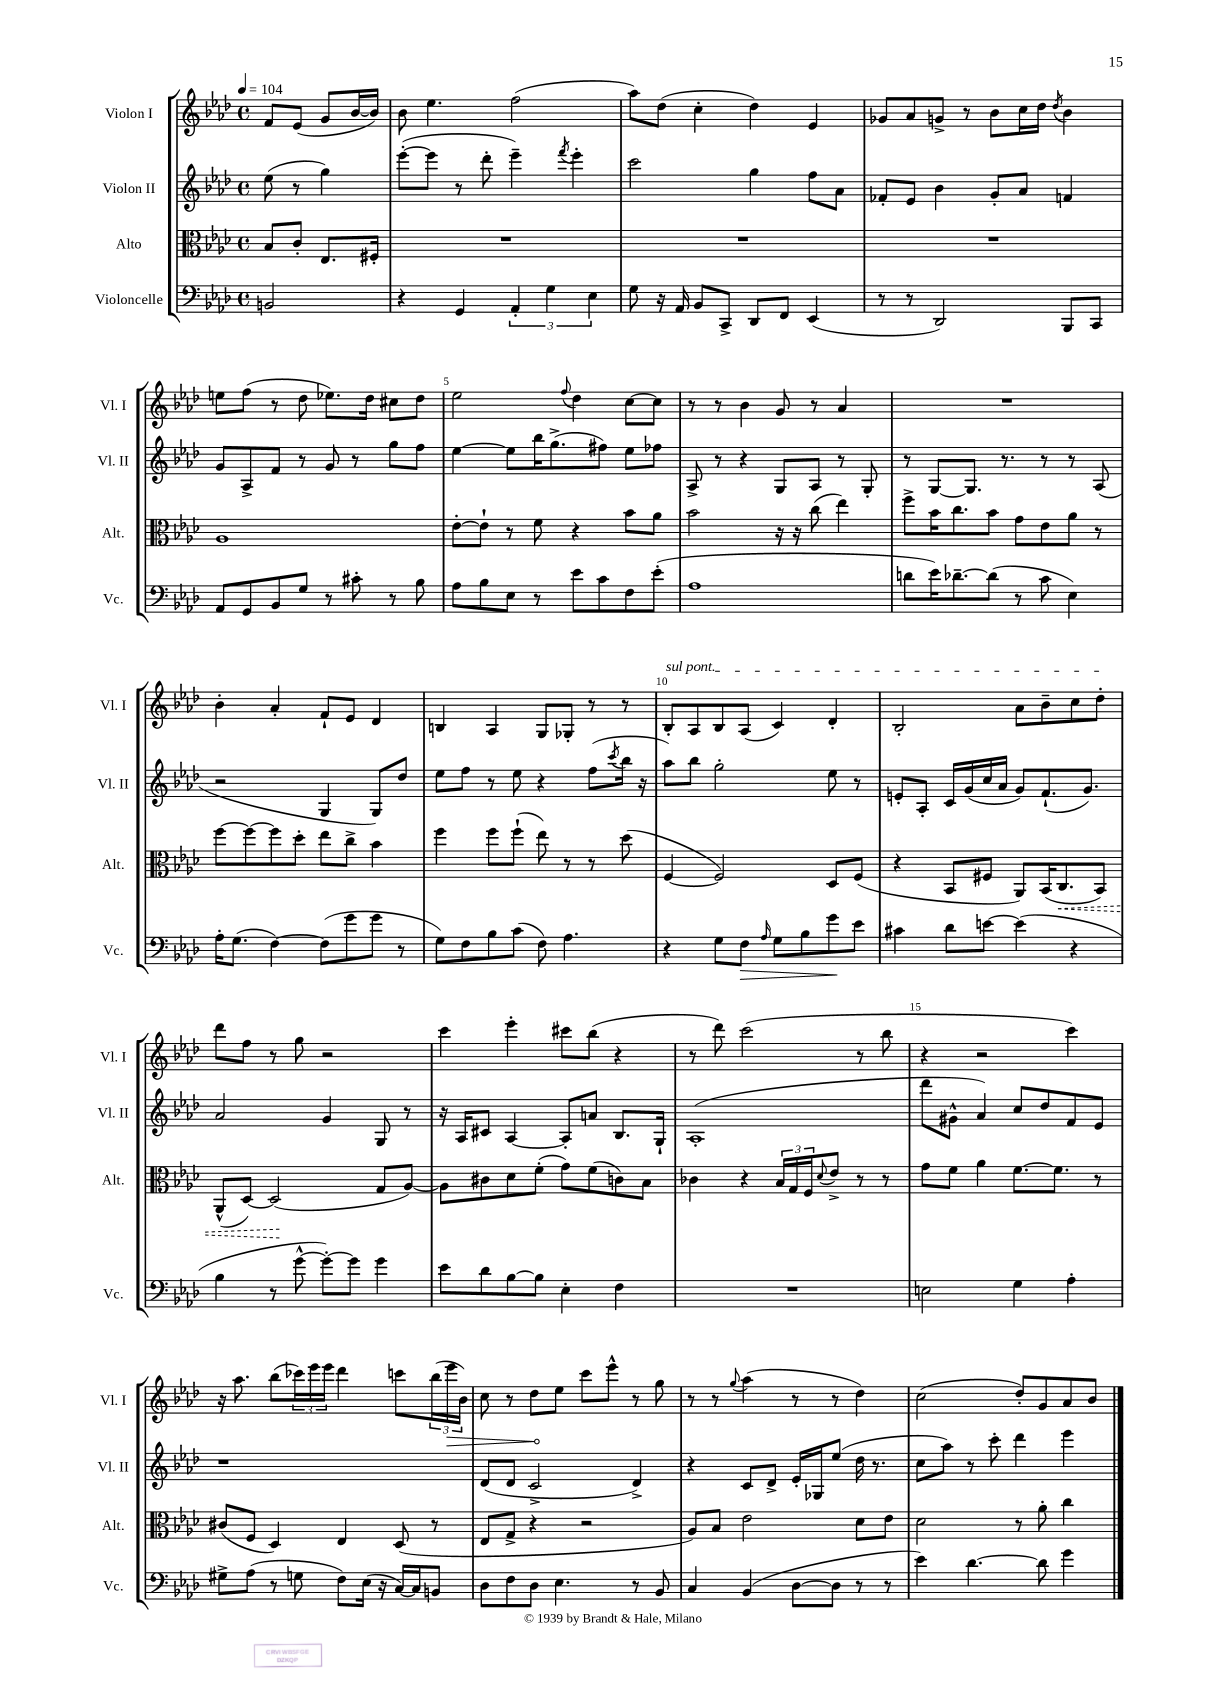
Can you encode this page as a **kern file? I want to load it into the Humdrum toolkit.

**kern	**kern	**kern	**kern
*staff4	*staff3	*staff2	*staff1
*clefF4	*clefC3	*clefG2	*clefG2
*k[b-e-a-d-]	*k[b-e-a-d-]	*k[b-e-a-d-]	*k[b-e-a-d-]
*M4/4	*M4/4	*M4/4	*M4/4
*met(c)	*met(c)	*met(c)	*met(c)
*MM104	*MM104	*MM104	*MM104
2BB	8B-	(8ee-	8f
.	8c'	8r	(8e-
.	8.E-	4gg)	8g
.	.	.	[16b-
.	16F#'	.	16b-])
=	=	=	=
4r	1r	([8eee-'	8b-
.	.	8eee-]	4.ee-
4GG	.	8r	.
.	.	8ddd-'	.
6AA-'	.	4eee-~)	(2ff
6G	.	.	.
.	.	8qfff	.
.	.	4eee-'	.
6E-	.	.	.
=	=	=	=
8G	1r	2ccc	8aa-)
16r	.	.	(8dd-
16AA-	.	.	.
8BB-	.	.	4cc'
8CC^	.	.	.
8DD-	.	4gg	4dd-)
8FF	.	.	.
(4EE-	.	8ff	4e-
.	.	8a-	.
=	=	=	=
8r	1r	8f-'	8g-
8r	.	8e-	8a-
2DD-)	.	4b-	8g^
.	.	.	8r
.	.	8g'	8b-
.	.	8a-	16cc
.	.	.	16dd-
.	.	.	8qdd-
8BBB-	.	4f	4b-
8CC	.	.	.
=	=	=	=
8AA-	1A-	8g	8ee
8GG	.	8A-^	(8ff
8BB-	.	8f	8r
8G	.	8r	8dd-
8r	.	8g	8.ee-)
8c#'	.	8r	.
.	.	.	16dd-
8r	.	8gg	8cc#
8B-	.	8ff	8dd-
=	=	=	=
8A-	[8e-'	[4ee-	2ee-
8B-	8e-`]	.	.
8E-	8r	8ee-]	.
8r	8f	16bb-	.
.	.	(8.gg^	.
.	.	.	8qqff
8e-	4r	.	4dd-
8c	.	8ff#)	.
8F	8b-	8ee-	[8cc
(8e-'	8a-	8ff-	8cc]
=	=	=	=
1A-	2b-	8A-^	8r
.	.	8r	8r
.	.	4r	4b-
.	16r	8G	8g
.	16r	.	.
.	(8cc	8A-	8r
.	4ee-)	8r	4a-
.	.	8G'	.
=	=	=	=
8d	8ff^	8r	1r
16e-)	16b-	[8G	.
[8.d-~	8.cc	.	.
.	.	8.G]	.
(8d-]	8b-	.	.
.	.	8.r	.
8r	8g	.	.
8c	8e-	8r	.
4E-)	8a-	8r	.
.	8r	(8A-	.
=	=	=	=
16A-'	[8ff	2r	4b-'
(8.G	.	.	.
.	8ff_	.	.
[4F)	8ff]	.	4a-'
.	8dd-'	.	.
(8F]	8ee-	4G	8f`
8g	8cc^	.	8e-
8g	4b-	8G)	4d-
8r	.	8dd-	.
=	=	=	=
8G)	4ff	8ee-	4B
8F	.	8ff	.
8B-	8ff	8r	4A-
(8c	(8ff`	8ee-	.
8F)	8ee-)	4r	8G
4.A-	8r	.	8G-'
.	8r	(8ff	8r
.	.	8qccc	.
.	(8dd-	16bb-	8r
.	.	16r	.
=	=	=	=
4r	[4F	8aa-)	8B-'
.	.	8bb-	8A-
8G	2F])	2gg'	8B-
8F	.	.	(8A-
16qqA-	.	.	.
8G	.	.	4c)
8B-	.	.	.
8g	8D-	8ee-	4d-'
8e-	(8F	8r	.
=	=	=	=
4c#	4r	8e'	2B-'
.	.	8A-'	.
8d-	8BB-	16c	.
.	.	(16g	.
[8e	8F#	16cc	.
.	.	16a-	.
(4e]	8AA-)	8g)	8a-
.	(16BB-	(8.f`	8b-~
.	8.C	.	.
4r	.	.	8cc
.	.	8.g)	.
.	8BB-)	.	8dd-'
=	=	=	=
4B-	(8AA-^^	2a-	8ddd-
.	[8D-)	.	8ff
8r	(2D-]	.	8r
[8g^^	.	.	8gg
8g'_)	.	4g	2r
8g]	.	.	.
4g	8G	8G	.
.	[8A-)	8r	.
=	=	=	=
8e-	8A-]	16r	4ccc
.	.	16A-	.
8d-	8c#	8c#	.
[8B-	8d-	[4A-	4eee-'
8B-]	(8f'	.	.
4E-'	8g)	8A-']	8ccc#
.	(8f	8a	(8bb-
4F	8c)	8.B-	4r
.	8B-	.	.
.	.	16G`	.
=	=	=	=
1r	4c-	(1A-'	8r
.	.	.	8ddd-)
.	4r	.	(2ccc
.	24B-	.	.
.	24G	.	.
.	24F	.	.
.	8qqd-	.	.
.	8e-^	.	.
.	8r	.	8r
.	8r	.	8bb-
=	=	=	=
2E	8g	8ddd-	4r
.	8f	8g#^^	.
.	4a-	4a-)	2r
4G	[8.f	8cc	.
.	.	8dd-	.
.	8.f]	.	.
4A-'	.	8f	4ccc)
.	8r	8e-	.
=	=	=	=
8G#^	(8c#	1r	16r
.	.	.	8.aa-
(8A-	8F	.	.
8r	4D-)	.	(8bb-
8G	.	.	24ccc-)
.	.	.	24eee-
.	.	.	24eee-
8F)	4E-	.	4ddd-
(16E-	.	.	.
16r	.	.	.
[16C)	(8D-	.	8ccc
16C]	.	.	.
8BB	8r	.	(24bb-
.	.	.	24eee-
.	.	.	24b-)
=	=	=	=
8D-	8E-	(8d-	8cc
8F	8G^	8d-	8r
8D-	4r	2c^	8dd-
4.E-	.	.	8ee-
.	2r	.	8ccc
.	.	.	8eee-^^
8r	.	4d-^)	8r
8BB-	.	.	8gg
=	=	=	=
4C	8A-)	4r	8r
.	8B-	.	8r
.	.	.	8qqgg
(4BB-	2e-	8c	(4aa-
.	.	8d-^	.
[8D-	.	16e-'	8r
.	.	16G-	.
8D-]	.	(8ee-	8r
8r	8d-	16dd-	4dd-)
.	.	8.r	.
8r	8e-	.	.
=	=	=	=
4e-)	2d-	8cc	(2cc
.	.	8aa-)	.
[4.d-	.	8r	.
.	.	8ccc'	.
.	8r	4ddd-	8dd-')
8d-]	8a-'	.	8g
4g	4cc	4eee-	8a-
.	.	.	8b-
==	==	==	==
*-	*-	*-	*-
